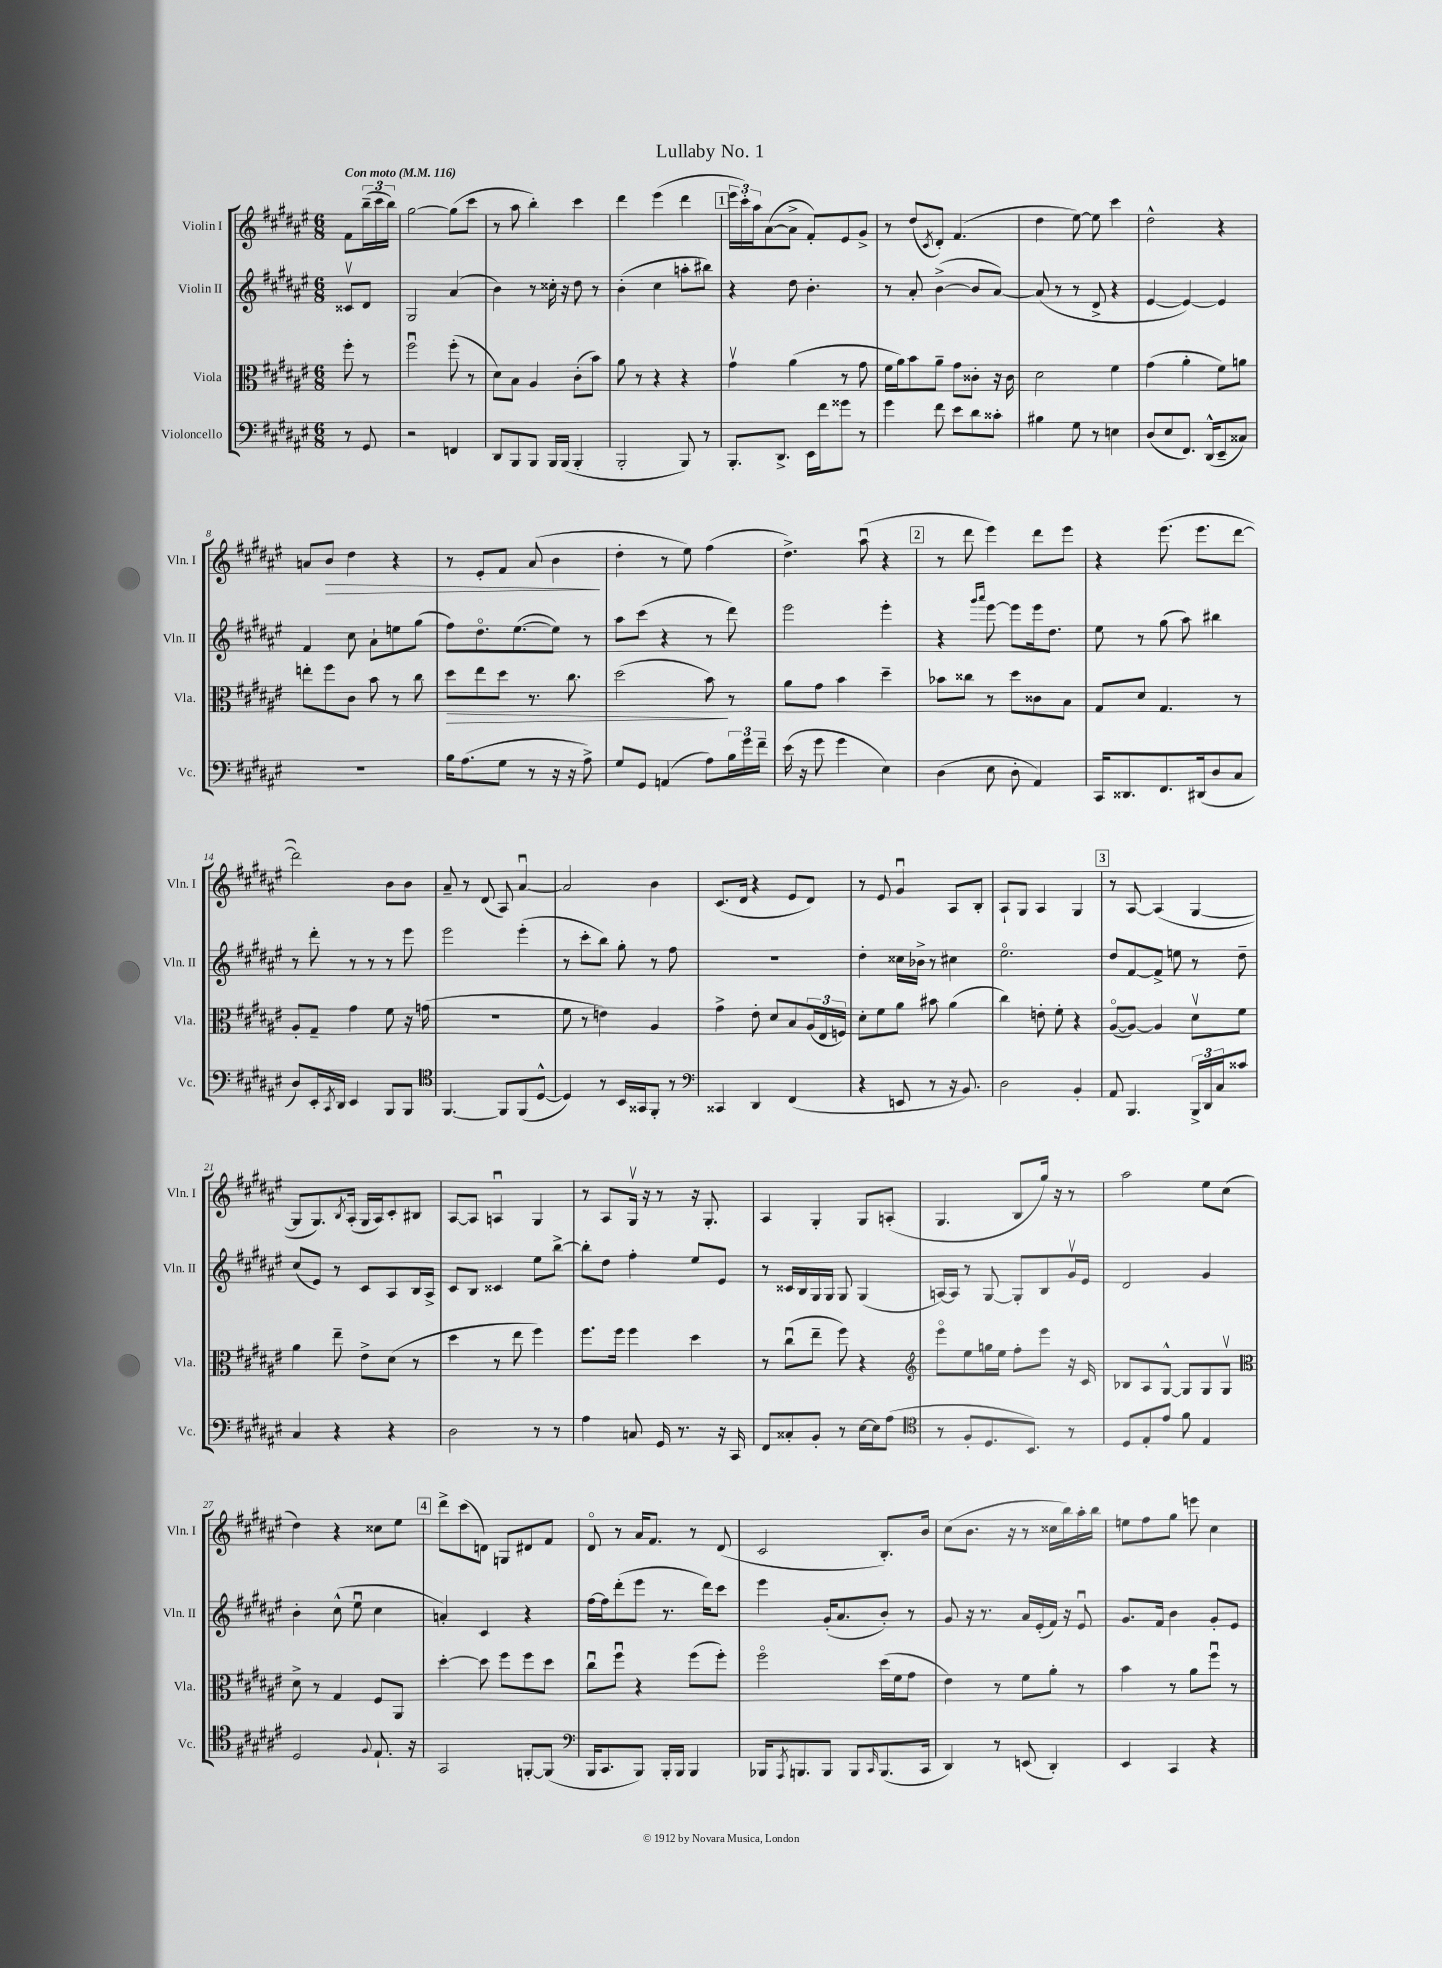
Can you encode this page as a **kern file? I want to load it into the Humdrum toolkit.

**kern	**kern	**dynam	**kern	**kern	**dynam
*part4	*part3	*part3	*part2	*part1	*part1
*staff4	*staff3	*staff3	*staff2	*staff1	*staff1
*I"Violoncello	*I"Viola	*	*I"Violin II	*I"Violin I	*
*I'Vc.	*I'Vla.	*	*I'Vln. II	*I'Vln. I	*
*clefF4	*clefC3	*	*clefG2	*clefG2	*
*k[f#c#g#d#a#e#]	*k[f#c#g#d#a#e#]	*	*k[f#c#g#d#a#e#]	*k[f#c#g#d#a#e#]	*
*M6/8	*M6/8	*	*M6/8	*M6/8	*
*MM116	*MM116	*	*MM116	*MM116	*
=	=	=	=	=	=
!	!	!	!	!LO:TX:a:B:t=Con moto	!
8r	8ff#'\	.	8c##Xv/L	8f#\L	.
8GG#/	8r	.	8d#/J	(24bb~\L	.
.	.	.	.	24ccc#\	.
.	.	.	.	24bb\JJ)	.
=1	=1	=1	=1	=1	=1
2r	2ff#u\	.	2G#/	[2gg#\	.
4FFn/	(8ff#'\	.	(4a#/	(8gg#\L]	.
.	8r	.	.	8ccc#\J	.
=2	=2	=2	=2	=2	=2
8DD#/L	8d#\L)	.	4b\)	8r	.
8BBB/	8B\J	.	.	8aa#\	.
8BBB/J	4A#/	.	8r	4bb'\)	.
16BBB/LL	.	.	16cc##X'\	.	.
(16BBB/JJ	.	.	16r	.	.
4BBB'/	(8c#'\L	.	8dd#\	4ccc#\	.
.	8b\J)	.	8r	.	.
=3	=3	=3	=3	=3	=3
2BBB'/	8a#\	.	(4b'\	4ddd#\	.
.	8r	.	.	.	.
.	4r	.	4cc#\	(4eee#\	.
8BBB/)	4r	.	8aan'\L	4ddd#\	.
8r	.	.	8bb#X\J)	.	.
!!LO:REH:place=s1:t=1
=4	=4	=4	=4	=4	=4
8.BBB'/L	4g#v\	.	4r	24eee#\LL	.
.	.	.	.	24ccc#'\)	.
.	.	.	.	24aa#\J	.
.	.	.	.	([8a#\	.
8.DD#^/J	.	.	.	.	.
.	(4a#\	.	8dd#\	8a#^\J]	.
16EE#\LL	.	.	4.b'\	8f#'/L)	.
16f#\J	.	.	.	.	.
8g##X\J	8r	.	.	8e#/	.
8r	8g#\	.	.	8g#^/J	.
=5	=5	=5	=5	=5	=5
4g#\	16f#\LL	.	8r	8r	.
.	16a#\J)	.	.	.	.
.	8b\	.	8a#'/	(8dd#/L	.
.	.	.	.	8qc#/	.
8f#\	8a#~\J	.	([4b^\	8d#'/J)	.
8e#\L	8g#\L	.	.	(4.f#/	.
8d#\	8c##X'\J	.	8b/L]	.	.
8c##X'\J	16r	.	[8a#/J)	.	.
.	16c##\	.	.	.	.
=6	=6	=6	=6	=6	=6
4B#X\	2d#\	.	(8a#/]	4dd#\	.
.	.	.	8r	.	.
8G#\	.	.	8r	[8ee#\)	.
8r	.	.	8d#^/	8ee#\]	.
4En\	4f#\	.	4r	4ccc#\	.
=7	=7	=7	=7	=7	=7
(8D#/L	(4g#\	.	[4e#/	2dd#^^\	.
8E#/	.	.	.	.	.
8.FF#/J)	4a#'\	.	4e#/_)	.	.
(16DD#^^/KL	.	.	.	.	.
8EE#~/	8f#\L)	.	4e#/]	4r	.
8C##X/J)	8an\J	.	.	.	.
!!LO:LB:g=z
=8	=8	=8	=8	=8	=8
2.r	8een'\L	.	4f#/	8an/L	.
!	!	!	!	!	!LO:HP:b
.	8ff#\	.	.	8b/J	>
.	8c#\J	.	8cc#\	4dd#\	.
.	8b\	.	8a#`\L	.	.
.	8r	.	8een\	4r	.
.	8cc#\	.	(8gg#\J	.	.
=9	=9	=9	=9	=9	=9
!	!	!LO:HP:b	!	!	!
16B\KL	8dd#\L	>	8ff#\L)	8r	.
(8.A#\	.	.	.	.	.
.	8ee#\	.	8.dd#\	8e#'/L	.
8G#\J	8dd#\J	.	.	8f#/J	.
.	.	.	([8.ee#\	.	.
8r	8.r	.	.	(8a#/	.
16r	.	.	8ee#\J])	4b\	.
16r	8.cc#\	.	.	.	.
8A#^\)	.	.	8r	.	.
.	.	.	.	.	]
=10	=10	=10	=10	=10	=10
8G#/L	(2dd#\	.	8aa#\L	4dd#'\	.
8GG#/J	.	.	(8ccc#\J	.	.
(4AAn/	.	.	4r	8r	.
.	.	.	.	8ee#\)	.
8A#\L)	8b\)	.	8r	(4ff#\	.
24B\L	8r	]	8ddd#\)	.	.
24g#\	.	.	.	.	.
24f#~\JJ	.	.	.	.	.
=11	=11	=11	=11	=11	=11
(16e#\	8a#\L	.	2eee#\	4.dd#^\)	.
16r	.	.	.	.	.
8g#\	8g#\J	.	.	.	.
4g#\	4b\	.	.	.	.
.	.	.	.	(8aa#u\	.
4E#\)	4dd#~\	.	4eee#'\	4r	.
!!LO:REH:place=s1:t=2
=12	=12	=12	=12	=12	=12
(4D#\	8b-X\L	.	4r	8r	.
.	8cc##X\J	.	.	8ddd#\	.
.	.	.	16qqggg#/LL	.	.
.	.	.	16qqaaa#/JJ	.	.
8E#\	8r	.	[8eee#\	4eee#\)	.
8D#'\	8dd#\L	.	8eee#\L]	.	.
4AA#/)	8c##X\	.	16eee#\k	8ddd#\L	.
.	.	.	8.dd#\J	.	.
.	8B\J	.	.	8eee#\J	.
=13	=13	=13	=13	=13	=13
16CC#/KL	8G#/L	.	8ee#\	4r	.
8.DD##X/	.	.	.	.	.
.	8d#/J	.	8r	.	.
8.FF#/	4.G#/	.	(8gg#\	(8.eee#\	.
.	.	.	8aa#\)	.	.
(16DD#X/k	.	.	.	8.eee#\L	.
8D#/	.	.	4bb#X\	.	.
8C#/J	8r	.	.	[8ddd#\J	.
!!LO:LB:g=z
=14	=14	=14	=14	=14	=14
8D#/L)	8A#'/L	.	8r	2ddd#\])	.
16EE#'/L	8G#~/J	.	8ddd#'\	.	.
8qCC#/	.	.	.	.	.
16DD#/JJ	.	.	.	.	.
4EE#/	4g#\	.	8r	.	.
.	.	.	8r	.	.
8BBB/L	8f#\	.	8r	8b\L	.
8BBB/J	16r	.	8eee#\	8b\J	.
.	(16gn\	.	.	.	.
=15	=15	=15	=15	=15	=15
*clefC4	*	*	*	*	*
[4.FF#/	2.r	.	2eee#\	8a#~/	.
.	.	.	.	8r	.
.	.	.	.	(8d#/	.
8FF#/L]	.	.	.	8A#/)	.
(8FF#/	.	.	(4eee#'\	[4a#u/	.
[8D#^^/J	.	.	.	.	.
=16	=16	=16	=16	=16	=16
4D#/])	8f#\	.	8r	2a#/]	.
.	8r	.	8ccc#'\L	.	.
8r	4en\)	.	8bb\J)	.	.
16BB/LL	.	.	8gg#'\	.	.
16GG##X/J	.	.	.	.	.
8FF#'/J	4A#/	.	8r	4b\	.
8r	.	.	8ff#\	.	.
=17	=17	=17	=17	=17	=17
*clefF4	*	*	*	*	*
4CC##X/	4g#^\	.	2.r	(8.c#/L	.
.	.	.	.	16d#/Jk	.
4DD#/	8e#'\	.	.	4r	.
.	8d#/L	.	.	.	.
(4FF#/	8B/	.	.	8e#/L	.
.	(24A#/L	.	.	8d#/J)	.
.	24E#/	.	.	.	.
.	24Fn/JJ)	.	.	.	.
=18	=18	=18	=18	=18	=18
4r	8d#'\L	.	4dd#'\	8r	.
.	8f#\	.	.	8e#/	.
8EEn/	8a#\J	.	16cc##X\LL	4g#u/	.
.	.	.	16b-X^\JJ	.	.
8r	8b#X\	.	8r	.	.
16r	(4a#\	.	4cc#X\	8A#/L	.
8.BB/)	.	.	.	.	.
.	.	.	.	8B'/J	.
=19	=19	=19	=19	=19	=19
2D#\	4cc#\)	.	2.ee#\	8A#`/L	.
.	.	.	.	8G#/J	.
.	8en'\	.	.	4A#/	.
.	8f#'\	.	.	.	.
4BB'/	4r	.	.	4G#/	.
!!LO:REH:place=s1:t=3
=20	=20	=20	=20	=20	=20
8AA#/	([8A#/L	.	8dd#/L	8r	.
4.BBB/	8A#/J_)	.	[8f#/	[8A#/	.
.	4A#/]	.	8f#^/J]	(4A#/]	.
.	.	.	8een\	.	.
24BBB^/LL	8d#v\L	.	8r	[4G#/	.
24DD#/	.	.	.	.	.
24C#/J	.	.	.	.	.
8c##X/J	8f#\J	.	8dd#~\	.	.
!!LO:LB:g=z
=21	=21	=21	=21	=21	=21
4C#/	4a#\	.	(8cc#/L	8G#/L]	.
.	.	.	8e#/J)	8.G#/)	.
4r	8ee#~\	.	8r	.	.
.	.	.	.	8qB/	.
.	.	.	.	(16A#'/Jk	.
.	8e#^\L	.	8c#/L	16G#/LL	.
.	.	.	.	16A#/J)	.
4r	(8d#\J	.	8A#/	8c#'/	.
.	8r	.	16B/L	8B#X/J	.
.	.	.	16A#^/JJ	.	.
=22	=22	=22	=22	=22	=22
2D#\	4dd#\	.	8c#/L	[8A#/L	.
.	.	.	8B/J	8A#/J]	.
.	8r	.	4c##X/	4Anu/	.
.	8ee#\	.	.	.	.
8r	4ff#\)	.	8ee#\L	4G#/	.
8r	.	.	[8bb^\J	.	.
=23	=23	=23	=23	=23	=23
4A#\	8.ff#\L	.	8bb'\L]	8r	.
.	.	.	8dd#\J	8A#/L	.
.	16ff#\Jk	.	.	.	.
8Cn/	4ff#\	.	4ff#'\	16G#v/Jk	.
.	.	.	.	16r	.
16GG#/	.	.	.	8r	.
8.r	.	.	.	.	.
.	4dd#\	.	8ee#/L	16r	.
.	.	.	.	8.G#'/	.
16r	.	.	8e#/J	.	.
16CC#/	.	.	.	.	.
=24	=24	=24	=24	=24	=24
8FF#/L	8r	.	8r	4A#/	.
8C##X'/	(8cc#u\L	.	16c##X/LL	.	.
.	.	.	16B/	.	.
8BB'/J	8ee#~\J	.	16G#/	4G#'/	.
.	.	.	16G#/JJ	.	.
8r	8ff#\)	.	8G#/	.	.
[16E#\LL	4r	.	(4G#/	8G#/L	.
16E#\J]	.	.	.	.	.
(8A#\J	.	.	.	(8An'/J	.
=25	=25	=25	=25	=25	=25
*clefC4	*clefG2	*	*	*	*
8r	8eee#\L	.	[16An/LL)	4.G#/	.
.	.	.	16A/JJ]	.	.
8F#'/L	8ee#\	.	8r	.	.
8.D#/	16ggn\L	.	[8G#/	.	.
.	16ee#\JJ	.	.	.	.
.	8ff#'\L	.	8G#'/L]	8B/L	.
8.BB/J)	.	.	.	.	.
.	8eee#\J	.	8B/	16gg#/Jk)	.
.	.	.	.	16r	.
8r	16r	.	16g#v/L	8r	.
.	16c#/	.	16e#/JJ	.	.
=26	=26	=26	=26	=26	=26
8D#/L	8B-X/L	.	2d#/	2aa#\	.
8E#'/	8A#/	.	.	.	.
8e#/J	[8G#^^/J	.	.	.	.
8f#\	8G#/L]	.	.	.	.
4E#/	8G#/	.	4g#/	8ee#\L	.
.	8G#v/J	.	.	(8cc#\J	.
!!LO:LB:g=z
=27	=27	=27	=27	=27	=27
*	*clefC3	*	*	*	*
2D#/	8d#^\	.	4b'\	4dd#\)	.
.	8r	.	.	.	.
.	4G#/	.	(8cc#^^\	4r	.
.	.	.	8ee#u\	.	.
8qqF#/	.	.	.	.	.
8.E#`/	8F#/L	.	4cc#\	8cc##X\L	.
.	8AA#/J	.	.	8ee#\J	.
16r	.	.	.	.	.
!!LO:REH:place=s1:t=4
=28	=28	=28	=28	=28	=28
2GG#/	[4dd#'\	.	4an'/)	8ddd#^\L	.
.	.	.	.	(8ccc#\	.
.	8dd#\]	.	4c#/	8dn\J)	.
.	8ff#\L	.	.	8Gn/L	.
[8FFn'/L	8ff#\	.	4r	8d#X/	.
(8FF/J]	8dd#\J	.	.	8f#/J	.
=29	=29	=29	=29	=29	=29
*clefF4	*	*	*	*	*
16BBB/KL	8cc#u\L	.	[16ff#\LL	8d#/	.
8.CC#/	.	.	16ff#\J]	.	.
.	8ff#u\J	.	(8ddd#'\	8r	.
8BBB/J)	4r	.	8eee#\J	16a#/KL	.
.	.	.	.	8.f#/J	.
16BBB'/LL	.	.	8.r	.	.
16BBB/JJ	.	.	.	.	.
4BBB/	(8ff#\L	.	.	8r	.
.	.	.	16ddd#\KL)	.	.
.	8ff#'\J)	.	8ccc#\J	(8d#/	.
=30	=30	=30	=30	=30	=30
16BBB-X/KL	2ff#\	.	4eee#\	2c#/	.
8qAAA#/	.	.	.	.	.
8.BBBn/	.	.	.	.	.
8BBB/J	.	.	(16g#'/KL	.	.
.	.	.	8.a#/	.	.
8BBB/L	.	.	.	.	.
16qqCC#/	.	.	.	.	.
(8.BBB/	(16dd#\LL	.	8b'/J)	8.B'/L)	.
.	16f#\J	.	.	.	.
.	8g#\J	.	8r	.	.
16CC#/Jk	.	.	.	16b/Jk	.
=31	=31	=31	=31	=31	=31
4DD#/)	4e#\)	.	8g#/	(8cc#\L	.
.	.	.	16r	8.b\J	.
.	.	.	8.r	.	.
8r	8r	.	.	.	.
.	.	.	.	16r	.
(8EEn/	8f#\L	.	16a#/LL	8r	.
.	.	.	(16e#'/	.	.
4DD#'/)	8a#'\J	.	16f#/JJ)	16cc##X\LL	.
.	.	.	16r	16bb\)	.
.	8r	.	8e#u/	16aa#'\	.
.	.	.	.	16bb\JJ	.
=32	=32	=32	=32	=32	=32
4EE#/	4b\	.	8.g#/L	8een\L	.
.	.	.	.	8ff#\	.
.	.	.	16f#/Jk	.	.
4CC#/	8r	.	4b\	8gg#\J	.
.	8a#\L	.	.	8eeen\	.
4r	8ff#u\J	.	8g#'/L	4cc#\	.
.	8r	.	8e#/J	.	.
==	==	==	==	==	==
*-	*-	*-	*-	*-	*-
